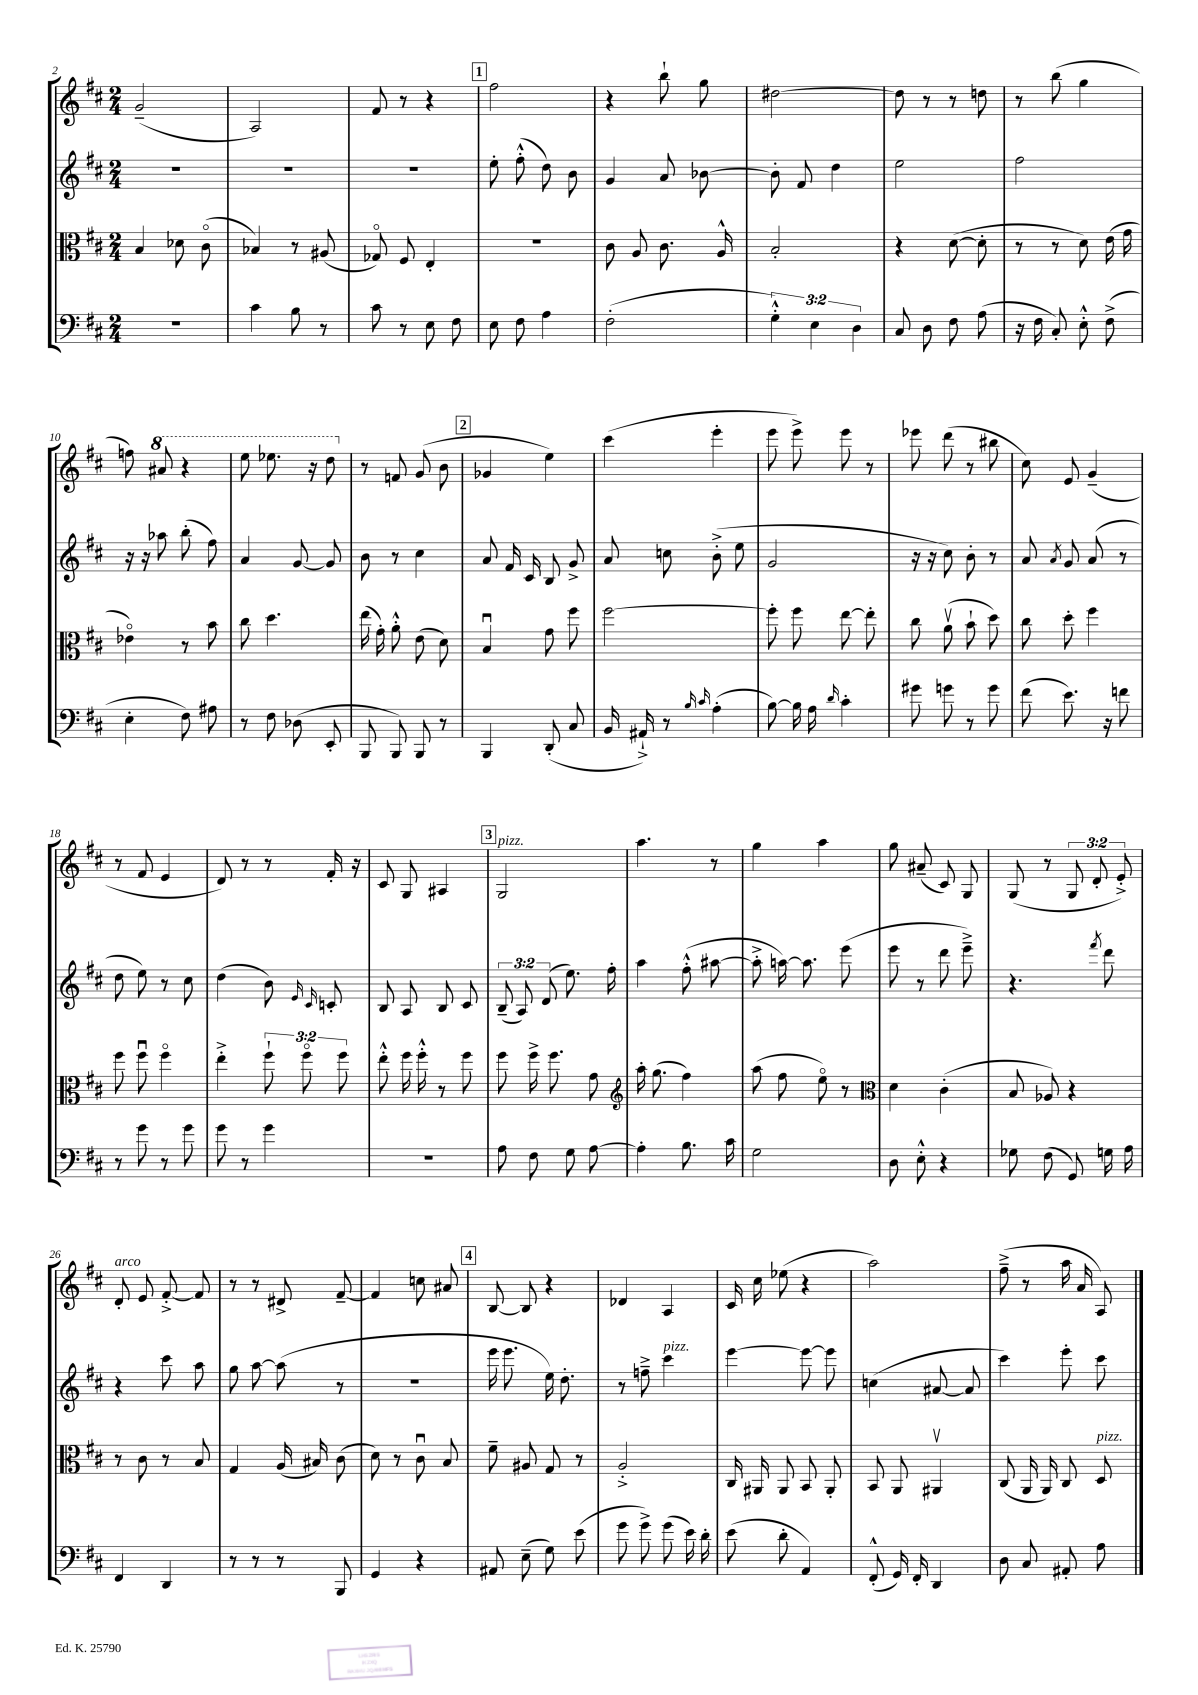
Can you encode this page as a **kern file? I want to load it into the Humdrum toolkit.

**kern	**kern	**kern	**kern
*part4	*part3	*part2	*part1
*staff4	*staff3	*staff2	*staff1
*clefF4	*clefC3	*clefG2	*clefG2
*k[f#c#]	*k[f#c#]	*k[f#c#]	*k[f#c#]
*M2/4	*M2/4	*M2/4	*M2/4
=2	=2	=2	=2
2r	4B/	2r	(2g~/
.	8d-X\	.	.
.	(8c#\	.	.
=3	=3	=3	=3
4c#\	4B-X/)	2r	2A/)
8B\	8r	.	.
8r	(8A#X/	.	.
=4	=4	=4	=4
8c#\	8G-X/)	2r	8f#/
8r	8F#/	.	8r
8E\	4E'/	.	4r
8F#\	.	.	.
!!LO:REH:place=s1:t=1
=5	=5	=5	=5
8E\	2r	8ee'\	2ff#\
8F#\	.	(8ff#'^^\	.
4A\	.	8dd\)	.
.	.	8b\	.
=6	=6	=6	=6
(2F#'\	8c#\	4g/	4r
.	8A/	.	.
.	8.c#\	8a/	8bb`\
.	.	[8b-X\	8gg\
.	16A^^/	.	.
=7	=7	=7	=7
6G'^^\)	2B'/	8b-'\]	[2dd#X\
.	.	8f#/	.
6E\	.	.	.
.	.	4dd\	.
6D\	.	.	.
=8	=8	=8	=8
8C#/	4r	2ee\	8dd#\]
8D\	.	.	8r
8F#\	([8d\	.	8r
(8A\	8d'\]	.	8ddn\
=9	=9	=9	=9
16r	8r	2ff#\	8r
16F#\	.	.	.
8C#'/)	8r	.	(8bb\
8E'^^\	8d\)	.	4gg\
(8F#^\	(16e\	.	.
.	16g\	.	.
!!LO:LB:g=z
=10	=10	=10	=10
4E'\	4e-X\)	16r	8ffn\)
.	.	16r	.
*	*	*	*8va
.	.	8aa-X\	8aa#X/
8F#\)	8r	(8bb'\	4r
8A#X\	8b\	8ff#\)	.
=11	=11	=11	=11
8r	8cc#\	4a/	8eee\
8F#\	4.dd\	.	8.eee-X\
(8D-X\	.	[8g/	.
.	.	.	16r
8EE'/	.	8g/]	8ddd\
=12	=12	=12	=12
*	*	*	*X8va
8BBB/	(16ee\	8b\	8r
.	16g'\)	.	.
8BBB/)	8a'^^\	8r	8fn/
8BBB/	(8e\	4cc#\	(8g/
8r	8d\)	.	8b\
!!LO:REH:place=s1:t=2
=13	=13	=13	=13
4BBB/	4Bu/	8a/	4g-X/
.	.	16f#/	.
.	.	16c#/	.
(8DD'/	8g\	8B/	4ee\)
8C#/	8ff#\	8g^/	.
=14	=14	=14	=14
16BB/	[2ff#\	8a/	(4ccc#\
16AA#X`^/)	.	.	.
8r	.	8ccn\	.
16qqB/	.	.	.
16qqc#/	.	.	.
(4A'\	.	(8b'^\	4eee'\
.	.	8ee\	.
=15	=15	=15	=15
[8B\)	8ff#'\]	2g/	8eee\
16B\]	8ff#\	.	8eee^\)
16A\	.	.	.
16qqd/	.	.	.
4c#'\	[8ee\	.	8eee\
.	8ee'\]	.	8r
=16	=16	=16	=16
8g#X\	8cc#\	16r	8eee-X\
.	.	16r	.
8gn\	(8av\	8cc#\)	(8ddd\
8r	8b`\	8b'\	8r
8g\	8dd\)	8r	8bb#X\
=17	=17	=17	=17
(8f#\	8cc#\	8a/	8cc#\)
.	.	8qa/	.
8.e\)	8dd'\	8g/	8e/
.	4ff#\	(8a/	(4g~/
16r	.	.	.
8fn\	.	8r	.
!!LO:LB:g=z
=18	=18	=18	=18
8r	8ff#\	8dd\	8r
8g\	8ff#u\	8ee\)	8f#/
8r	4ff#\	8r	4e/
8g\	.	8cc#\	.
=19	=19	=19	=19
8g\	4ee'^\	(4dd\	8d/)
8r	.	.	8r
4g\	12ff#`\	8b\)	8r
.	12ff#\	.	.
.	.	16qqe/	.
.	.	16qqc#/	.
.	.	8cn'/	16f#'/
.	12ff#\	.	.
.	.	.	16r
=20	=20	=20	=20
2r	8ee'^^\	8B/	8c#/
.	16ff#\	8A/	8G/
.	16ff#'^^\	.	.
.	8r	8B/	4A#X/
.	8ff#\	8c#/	.
!!LO:REH:place=s1:t=3
=21	=21	=21	=21
!	!	!	!LO:TX:a:i:t=pizz.
8A\	8ff#\	(12B~/	2G/
.	.	12A/)	.
8F#\	16ff#^\	.	.
.	.	(12d/	.
.	8.ff#\	.	.
8G\	.	8.ee\)	.
[8A\	8g\	.	.
.	.	16ff#'\	.
=22	=22	=22	=22
*	*clefG2	*	*
4A'\]	16aa'\	4aa\	4.aa\
.	(8.gg\	.	.
8.B\	4ff#\)	(8ff#'^^\	.
.	.	[8aa#X\	8r
16c#\	.	.	.
=23	=23	=23	=23
2G\	(8aa\	8aa#'^\]	4gg\
.	8ff#\	[16aan\)	.
.	.	8.aa\]	.
.	8ee\)	.	4aa\
.	8r	(8eee\	.
=24	=24	=24	=24
*	*clefC3	*	*
8D\	4d\	8eee\	8gg\
8E'^^\	.	8r	(8a#X~/
4r	(4c#'\	8ddd\	8c#/)
.	.	8eee~^\)	8G/
=25	=25	=25	=25
8G-X\	8B/	4.r	(8G/
(8F#\	8A-X/)	.	8r
8GG/)	4r	.	12G/
.	.	.	12d'/
.	.	8qfff#/	.
16Gn\	.	8ddd\	.
.	.	.	12e'^/)
16A\	.	.	.
!!LO:LB:g=z
=26	=26	=26	=26
!	!	!	!LO:TX:a:i:t=arco
4FF#/	8r	4r	8d'/
.	8c#\	.	8e/
4DD/	8r	8ccc#\	[8f#'^/
.	8B/	8aa\	8f#/]
=27	=27	=27	=27
8r	4G/	8gg\	8r
8r	.	[8aa\	8r
8r	(16A/	(8aa\]	8d#X^/
.	16B#X/)	.	.
8BBB/	(8c#\	8r	[8f#~/
=28	=28	=28	=28
4GG/	8d\)	2r	4f#/]
.	8r	.	.
4r	8c#u\	.	8ccn\
.	8B/	.	8a#X/
!!LO:REH:place=s1:t=4
=29	=29	=29	=29
8AA#X/	8f#~\	16eee\	[8B/
.	.	8.eee\	.
(8E~\	8A#X/	.	8B/]
8G\)	8G/	16ee\)	4r
.	.	8.dd'\	.
(8e\	8r	.	.
=30	=30	=30	=30
8g\	2A'^/	8r	4d-X/
8g^\)	.	8ffn~^\	.
!	!	!LO:TX:a:i:t=pizz.	!
(8g\	.	4ccc#\	4A/
16e\)	.	.	.
16d'\	.	.	.
=31	=31	=31	=31
(8e\	16C#/	[4eee\	16c#/
.	16AA#X/	.	16cc#\
8d'\	8AA#/	.	(8ee-X\
4AA/)	8BB/	8eee\_	4r
.	8AA#'/	8eee\]	.
=32	=32	=32	=32
(8FF#'^^/	8BB/	(4ccn\	2aa\)
16GG/)	8AA/	.	.
16FF#'/	.	.	.
4DD/	4AA#Xv/	[8a#X/	.
.	.	8a#/]	.
=33	=33	=33	=33
8D\	(8C#/	4ccc#\)	(8ff#~^\
8C#/	16AA/	.	8r
.	16AA/)	.	.
8AA#X'/	8C#/	8eee'\	16aa\
.	.	.	16a/
!	!LO:TX:a:i:t=pizz.	!	!
8A\	8D/	8ccc#\	8A/)
==	==	==	==
*-	*-	*-	*-
